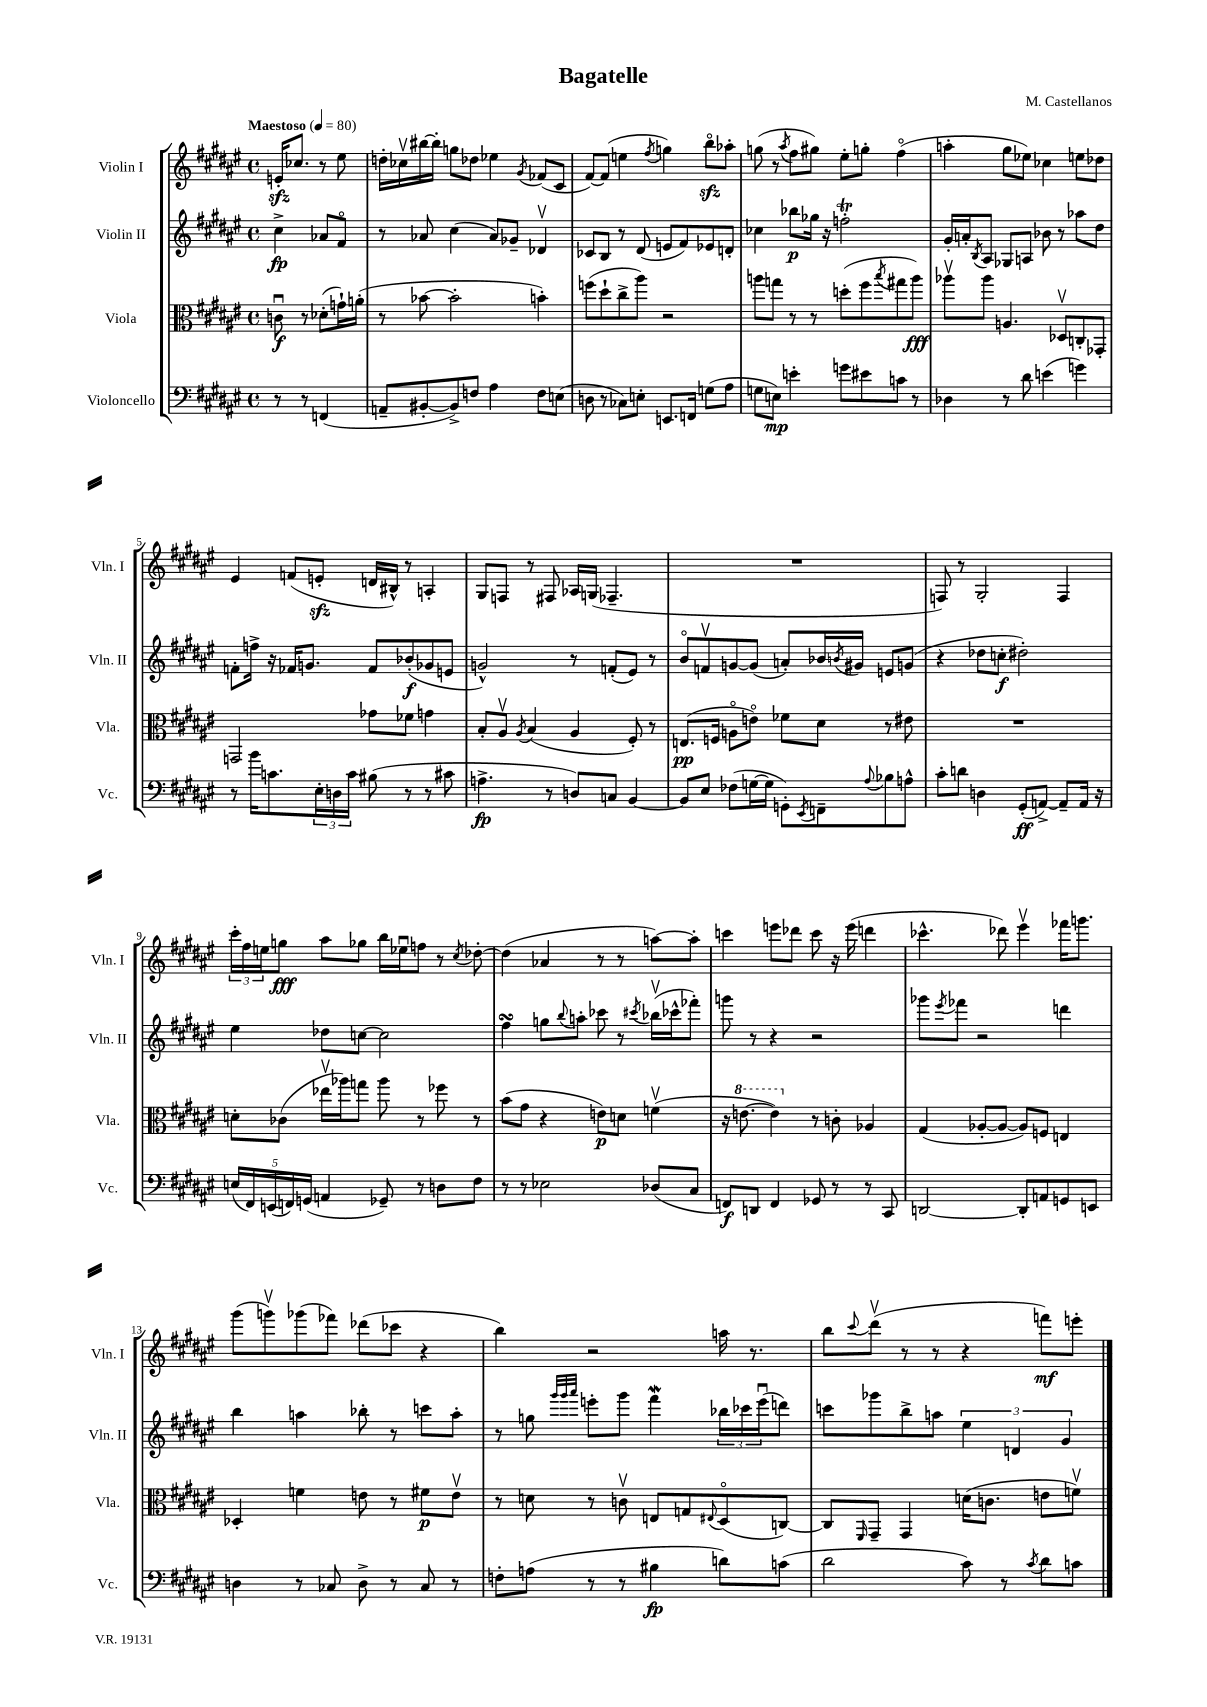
\header { title = "Bagatelle" composer = "M. Castellanos" }
<<
\new StaffGroup <<
\new Staff = "s0" \with { instrumentName = "Violin I" shortInstrumentName = "Vln. I" } {
    \clef treble \key fis \major \defaultTimeSignature \time 4/4 \partial 2 \tempo "Maestoso" 4 = 80
    e'16-.\sfz ces''8. r8 eis''8 |
    d''16-. ces''16\upbow bis''16~ bis''16-. g''8 des''8 ees''4 \acciaccatura { gis'8 } fes'8( cis'8 |
    fis'8~) fis'8( e''4 \acciaccatura { fis''8 } g''4) b''8\flageolet\sfz aes''8-. |
    g''8( r8 \acciaccatura { ais''8 } fis''8 gis''8) eis''8-. g''8-. fis''4\flageolet( |
    a''4-. gis''8 ees''8) ces''4 e''8 des''8 |
    eis'4 f'8( e'8-.\sfz d'16 bis16-^) r8 a4-. |
    gis8 f8 r8 fis8 aes16 g16( fes4.-- |
    R1 |
    f8) r8 gis2-. f4 |
    \tuplet 3/2 { cis'''16-. fis''16 e''16 } g''8\fff ais''8 ges''8 b''16 ees''16\downbow f''8 r8 \acciaccatura { cis''8 } des''8~-. |
    des''4( aes'4 r8 r8 a''8~) a''8-. |
    c'''4 e'''8 des'''8 c'''8 r16 e'''16( d'''4 |
    ces'''4.-^ des'''8) eis'''4\upbow fes'''16 g'''8. |
    gis'''8( g'''8\upbow) ges'''8( fes'''8) des'''8( ces'''8 r4 |
    b''4) r2 a''16 r8. |
    b''8 \appoggiatura { cis'''8 } dis'''8\upbow( r8 r8 r4 f'''8\mf) e'''8-. \bar "|." |
}
\new Staff = "s1" \with { instrumentName = "Violin II" shortInstrumentName = "Vln. II" } {
    \clef treble \key fis \major \defaultTimeSignature \time 4/4 \partial 2
    cis''4->\fp aes'8 fis'8\flageolet |
    r8 aes'8 cis''4( aes'8) ges'8-- des'4\upbow |
    ces'8 b8 r8 dis'8( e'8 fis'8) ees'8 d'8-. |
    ces''4 bes''8\p ges''16 r16 f''2-.\trill |
    gis'16-. a'16-. \acciaccatura { b8 } ais8 ges8 a8 bes'8 r8 aes''8 dis''8 |
    f'8-. f''16-> r16 fes'16 g'8. fes'8 bes'8-.\f( ges'8 e'8 |
    g'2-^) r8 f'8-.( eis'8) r8 |
    b'8\flageolet f'8\upbow g'8~ g'8( a'8-.) bes'16 \acciaccatura { b'8 } gis'16 e'8 g'8( |
    r4 des''8 c''8-.\f dis''2-.) |
    eis''4 des''8 c''8~ c''2 |
    fis''4\turn g''8 \appoggiatura { b''8 } a''8-. ces'''8 r8 \acciaccatura { cis'''8 } bes''16\upbow( ces'''16-^ fes'''8-.) |
    g'''8 r8 r4 r2 |
    ges'''8 \acciaccatura { eis'''8 } fes'''8 r2 d'''4 |
    b''4 a''4 bes''8-. r8 c'''8 a''8-. |
    r8 g''8 \grace { gis'''32 gis'''32 ais'''32 } e'''8-. gis'''8 fis'''4\mordent \tuplet 3/2 { bes''16 ces'''16 e'''16\downbow( } d'''8) |
    c'''8 ges'''8 b''8-> a''8 \tuplet 3/2 { eis''4 d'4 gis'4 } \bar "|." |
}
\new Staff = "s2" \with { instrumentName = "Viola" shortInstrumentName = "Vla." } {
    \clef alto \key fis \major \defaultTimeSignature \time 4/4 \partial 2
    c'8\downbow\f r8 des'8-.( g'16-!) a'16-.( |
    r8 bes'8~ bes'2-. b'4-.) |
    f''8( dis''8-! cis''8-> ais''8) r2 |
    a''8 g''8 r8 r8 d''8-.( fis''8 \acciaccatura { b''8 } gis''8 a''8\fff) |
    aes''8\upbow aes''8 a4. des8\upbow c8-. ges,8-. |
    g,2 ges'8 fes'8 g'4 |
    b8-. ais8\upbow \acciaccatura { ais8 } b4( ais4 fis8-.) r8 |
    e8.\pp( f16 a8\flageolet e'8\flageolet) fes'8 dis'8 r8 eis'8 |
    R1 |
    d'8-. ces'8( ees''16\upbow aes''16) g''8 aes''8 r8 fes''8 r8 |
    b'8( gis'8 r4 e'8\p) d'8 f'4\upbow( |
    r16 \ottava #1 e''8.~ e''4) \ottava #0 r8 c'8-. aes4 |
    gis4( aes8~-. aes8~ aes8) f8 e4 |
    des4-. f'4 e'8 r8 fis'8\p e'8\upbow |
    r8 d'8 r8 c'8\upbow e8 g8 \appoggiatura { eis8 } dis8\flageolet( c8~) |
    c8 \grace { fis,16 } gis,8-- gis,4 d'16( c'8. e'8 f'8\upbow) \bar "|." |
}
\new Staff = "s3" \with { instrumentName = "Violoncello" shortInstrumentName = "Vc." } {
    \clef bass \key fis \major \defaultTimeSignature \time 4/4 \partial 2
    r8 r8 f,4( |
    a,8-- bis,8~-. bis,8->) f8 ais4 f8 e8( |
    d8 r8 ces8) e8-. e,8. f,16 g8( ais8 |
    g8 e8\mp) e'4-. g'8 eis'8 c'8 r8 |
    des4 r8 dis'8 e'4( g'4) |
    r8 b'16 c'8. \tuplet 3/2 { eis16-. d16 c'16 } bis8( r8 r8 cis'8 |
    a4.->\fp r8 d8) c8 b,4~ |
    b,8 eis8 fes8( g16~ g16 g,8-.) \acciaccatura { eis,8 } f,8-- \appoggiatura { ais8 } bes8 a8-^ |
    cis'8-. d'8 d4 gis,8-.\ff( a,8~->) a,8-- a,16 r16 |
    \tuplet 5/4 { e16( fis,16) e,16( f,16) g,16( } a,4 ges,8--) r8 d8 fis8 |
    r8 r8 ees2 des8( cis8 |
    f,8\f) d,8 f,4 ges,8 r8 r8 cis,8 |
    d,2~ d,8-. a,8 g,8 e,8 |
    d4 r8 ces8 d8-> r8 ces8 r8 |
    f8-. a8( r8 r8 bis4\fp d'8) c'8( |
    dis'2 cis'8) r8 \acciaccatura { cis'8 } dis'8 c'8 \bar "|." |
}
>>
>>
